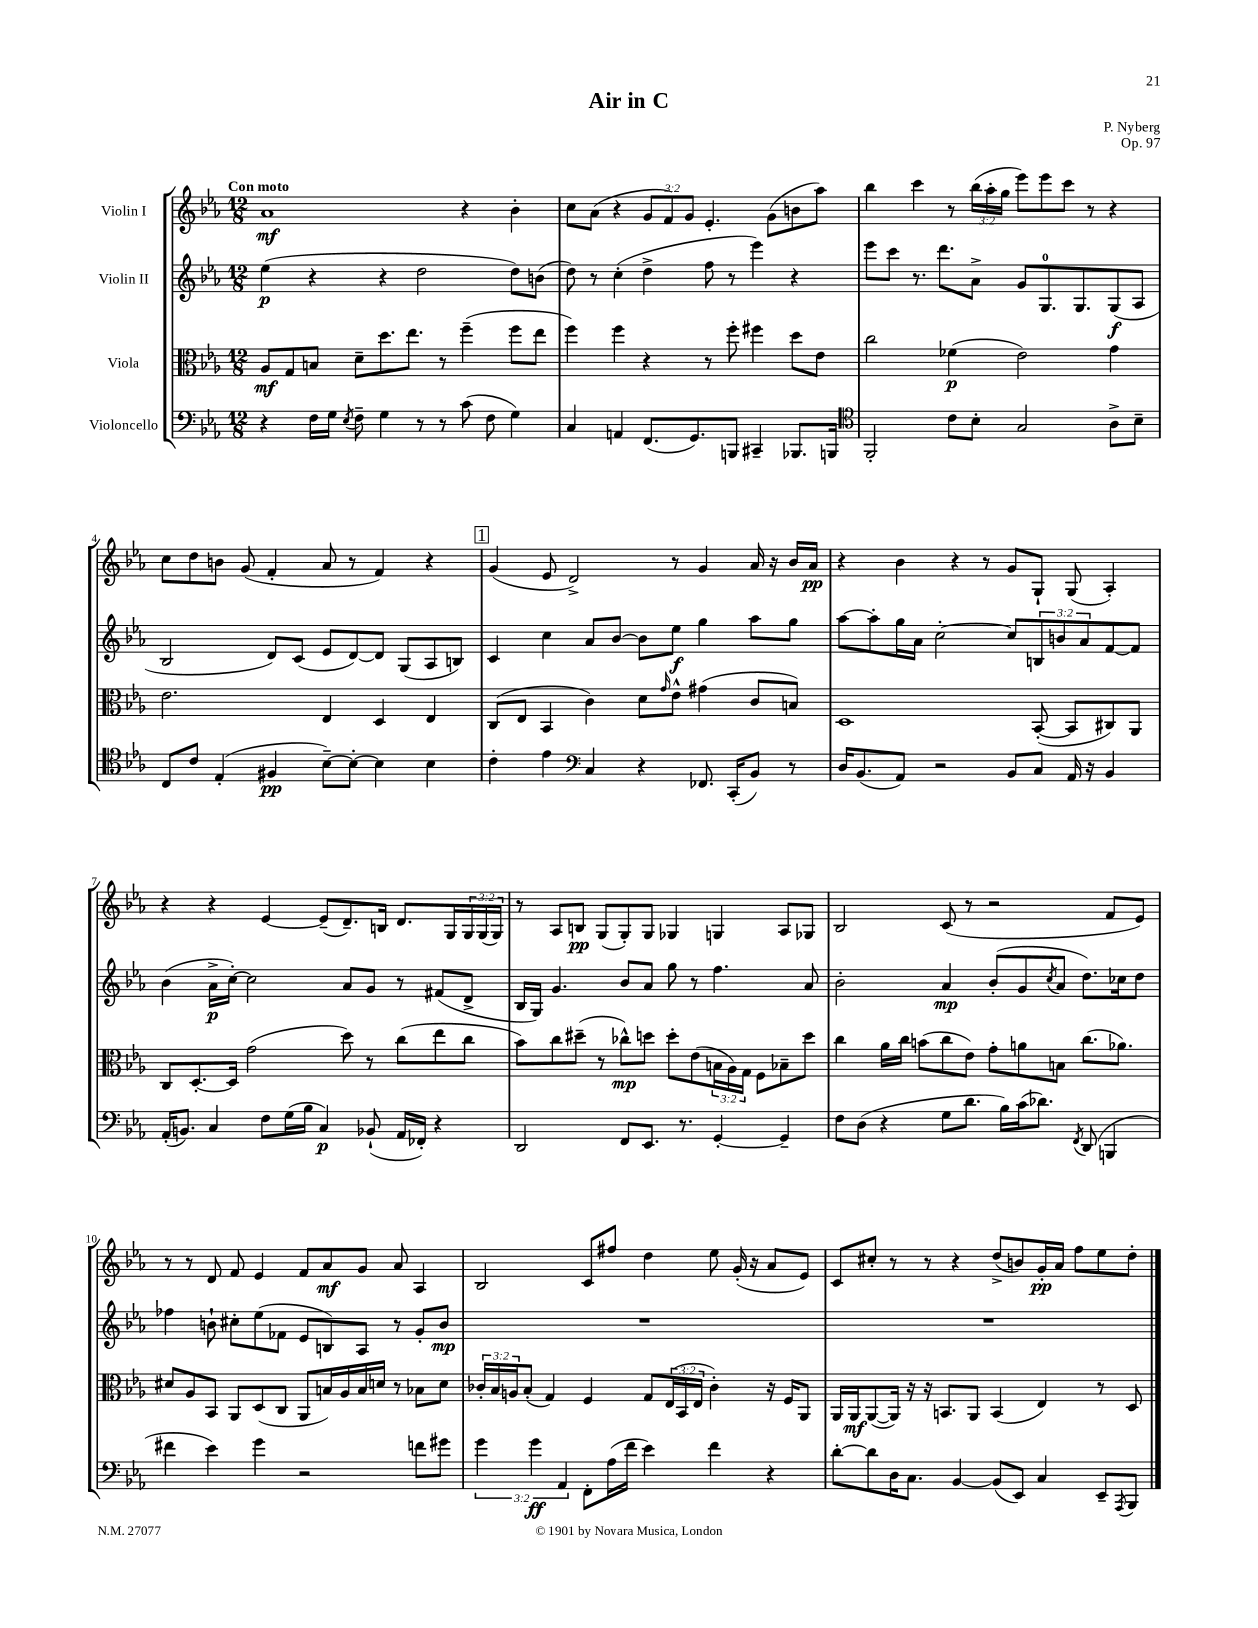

**kern	**dynam	**kern	**dynam	**kern	**dynam	**kern	**dynam
*part4	*part4	*part3	*part3	*part2	*part2	*part1	*part1
*staff4	*staff4	*staff3	*staff3	*staff2	*staff2	*staff1	*staff1
*I"Violoncello	*	*I"Viola	*	*I"Violin II	*	*I"Violin I	*
*clefF4	*	*clefC3	*	*clefG2	*	*clefG2	*
*k[b-e-a-]	*	*k[b-e-a-]	*	*k[b-e-a-]	*	*k[b-e-a-]	*
*M12/8	*	*M12/8	*	*M12/8	*	*M12/8	*
=1	=1	=1	=1	=1	=1	=1	=1
!	!	!	!	!	!	!LO:TX:a:B:t=Con moto	!
4r	.	8A-/L	mf	(4ee-\	p	1a-	mf
.	.	8G/	.	.	.	.	.
16F\LL	.	8Bn/J	.	4r	.	.	.
16G\JJ	.	.	.	.	.	.	.
8qE-/	.	.	.	.	.	.	.
8F~\	.	8d~\L	.	.	.	.	.
4G\	.	8.dd\	.	4r	.	.	.
.	.	8.ee-\J	.	.	.	.	.
8r	.	.	.	2dd\	.	.	.
8r	.	8r	.	.	.	.	.
(8c\	.	(4ff~\	.	.	.	4r	.
8F\	.	.	.	.	.	.	.
4G\)	.	8ff\L	.	8dd\L)	.	4b-'\	.
.	.	8ee-\J	.	(8bn\J	.	.	.
=2	=2	=2	=2	=2	=2	=2	=2
4C/	.	4ff\)	.	8dd\)	.	8cc\L	.
.	.	.	.	8r	.	(8a-\J	.
4AAn/	.	4ff\	.	(4cc'\	.	4r	.
(8.FF/L	.	4r	.	4dd^\	.	12g/L	.
.	.	.	.	.	.	12f/)	.
.	.	.	.	.	.	12g/J	.
8.GG/)	.	.	.	.	.	.	.
.	.	8r	.	8ff\	.	4.e-'/	.
8BBBn/J	.	8ff'\	.	8r	.	.	.
4CC#X~/	.	4ff#X\	.	4eee-\)	.	.	.
.	.	.	.	.	.	(8g\L	.
8.BBB-X/L	.	8dd\L	.	4r	.	8bn\	.
.	.	8e-\J	.	.	.	8aa-\J)	.
16BBBn/Jk	.	.	.	.	.	.	.
=3	=3	=3	=3	=3	=3	=3	=3
*clefC4	*	*	*	*	*	*	*
2FF'/	.	2cc\	.	8eee-\L	.	4bb-\	.
.	.	.	.	8ccc\J	.	.	.
.	.	.	.	8.r	.	4ccc\	.
.	.	.	.	8.ddd\L	.	.	.
8c\L	.	(4f-X\	p	.	.	8r	.
8B-'\J	.	.	.	8a-^\J	.	(24bb-\LL	.
.	.	.	.	.	.	24aa-'\	.
.	.	.	.	.	.	24gg\JJ	.
2G/	.	2e-\)	.	8g/L	.	8eee-\L)	.
.	.	.	.	8.G/	.	8eee-\	.
.	.	.	.	.	.	8ccc\J	.
.	.	.	.	8.G/	.	.	.
.	.	.	.	.	.	8r	.
8A-^\L	.	4g\	.	(8G/	f	4r	.
8B-~\J	.	.	.	8A-/J	.	.	.
!!LO:LB:g=z
=4	=4	=4	=4	=4	=4	=4	=4
8C/L	.	2.e-\	.	2B-/	.	8cc\L	.
8c/J	.	.	.	.	.	8dd\	.
(4E-'/	.	.	.	.	.	8bn\J	.
.	.	.	.	.	.	(8g/	.
4F#X/	pp	.	.	8d/L)	.	4f'/	.
.	.	.	.	(8c/J	.	.	.
[8B-~\L)	.	4E-/	.	8e-/L	.	8a-/	.
8B-'\J_	.	.	.	[8d/)	.	8r	.
4B-\]	.	4D/	.	8d/J]	.	4f/)	.
.	.	.	.	(8G/L	.	.	.
4B-\	.	4E-/	.	8A-/	.	4r	.
.	.	.	.	8Bn/J)	.	.	.
!!LO:REH:place=s1:t=1
=5	=5	=5	=5	=5	=5	=5	=5
4c'\	.	(8C/L	.	4c/	.	(4g/	.
.	.	8E-/J	.	.	.	.	.
4e-\	.	4BB-/	.	4cc\	.	8e-/	.
.	.	.	.	.	.	2d^/)	.
*clefF4	*	*	*	*	*	*	*
4C/	.	4c\)	.	8a-/L	.	.	.
.	.	.	.	[8b-/J	.	.	.
4r	.	8d\L	.	8b-\L]	.	.	.
.	.	16qqg/	.	.	.	.	.
.	.	8e-^^\J	.	8ee-\J	f	8r	.
8.FF-X/	.	(4g#X\	.	4gg\	.	4g/	.
(16CC'/KL	.	.	.	.	.	.	.
8BB-/J)	.	8c/L	.	8aa-\L	.	16a-/	.
.	.	.	.	.	.	16r	.
8r	.	8Bn/J)	.	8gg\J	.	16b-/LL	.
.	.	.	.	.	.	16a-/JJ	pp
=6	=6	=6	=6	=6	=6	=6	=6
16D/KL	.	1D	.	[8aa-\L	.	4r	.
(8.BB-/	.	.	.	.	.	.	.
.	.	.	.	8aa-'\]	.	.	.
8AA-/J)	.	.	.	16gg\L	.	4b-\	.
.	.	.	.	16a-\JJ	.	.	.
2r	.	.	.	[2cc'\	.	.	.
.	.	.	.	.	.	4r	.
.	.	.	.	.	.	8r	.
8BB-/L	.	.	.	8cc/L]	.	8g/L	.
8C/J	.	([8BB-'/	.	12Bn/	.	8G`/J	.
.	.	.	.	12bn/	.	.	.
16AA-/	.	8BB-/L]	.	.	.	(8G/	.
.	.	.	.	12a-/	.	.	.
16r	.	.	.	.	.	.	.
4BB-/	.	8C#X/)	.	[8f/	.	4A-'/)	.
.	.	8AA-/J	.	8f/J]	.	.	.
!!LO:LB:g=z
=7	=7	=7	=7	=7	=7	=7	=7
(16AA-'/KL	.	8C/L	.	(4b-\	.	4r	.
8.BBn/J)	.	.	.	.	.	.	.
.	.	[8.D'/	.	.	.	.	.
4C/	.	.	.	16a-^\LL	p	4r	.
.	.	16D/Jk]	.	[16cc'\JJ)	.	.	.
.	.	(2g\	.	2cc\]	.	.	.
8F\L	.	.	.	.	.	[4e-/	.
(16G\L	.	.	.	.	.	.	.
16B-\JJ	.	.	.	.	.	.	.
4C/)	p	.	.	.	.	(8e-~/L]	.
.	.	8dd\)	.	8a-/L	.	8.d~/)	.
(8BB-X`/	.	8r	.	8g/J	.	.	.
.	.	.	.	.	.	16Bn/Jk	.
16AA-/LL	.	(8cc\L	.	8r	.	8.d/L	.
16FF-X'/JJ)	.	.	.	.	.	.	.
4r	.	8ee-\	.	(8f#X/L	.	.	.
.	.	.	.	.	.	16G/L	.
.	.	8cc\J	.	8d^/J	.	24G/	.
.	.	.	.	.	.	(24G/	.
.	.	.	.	.	.	24G/JJ)	.
=8	=8	=8	=8	=8	=8	=8	=8
2DD/	.	8b-\L)	.	16B-/LL	.	8r	.
.	.	.	.	16G/JJ)	.	.	.
.	.	8cc\	.	4.g/	.	8A-/L	.
.	.	(8dd#X~\J	.	.	.	8Bn/J	pp
.	.	8r	.	.	.	(8G/L	.
8FF/L	.	8cc-X^^\L)	mp	8b-/L	.	8G'/)	.
8.EE-/J	.	8ddn\J	.	8a-/J	.	8G/J	.
.	.	8dd'\L	.	8gg\	.	4G-X/	.
8.r	.	.	.	.	.	.	.
.	.	(8e-\	.	8r	.	.	.
[4GG'/	.	24Bn\L	.	4.ff\	.	4Gn/	.
.	.	24A-\)	.	.	.	.	.
.	.	24G\JJ	.	.	.	.	.
.	.	8F\L	.	.	.	.	.
4GG~/]	.	8B-X~\	.	.	.	8A-/L	.
.	.	8dd\J	.	8a-/	.	8G-X/J	.
=9	=9	=9	=9	=9	=9	=9	=9
8F\L	.	4cc\	.	2b-'\	.	2B-/	.
(8D\J	.	.	.	.	.	.	.
4r	.	16a-\LL	.	.	.	.	.
.	.	16cc\JJ	.	.	.	.	.
.	.	(8bn\L	.	.	.	.	.
8G\L	.	8cc\	.	4a-/	mp	(8c/	.
8.d\J	.	8e-\J)	.	.	.	8r	.
.	.	8g'\L	.	(8b-'/L	.	2r	.
16B-\LL)	.	.	.	.	.	.	.
(16c\J	.	8an\	.	8g/	.	.	.
8.d-X\J)	.	.	.	.	.	.	.
.	.	.	.	8qcc/	.	.	.
.	.	8Bn\J	.	8a-/J	.	.	.
8qFF/	.	.	.	.	.	.	.
(8DD/	.	(8.cc\L	.	8.dd\L)	.	.	.
4BBBn/	.	.	.	.	.	8f/L	.
.	.	8.a-X\J)	.	16cc-X\k	.	.	.
.	.	.	.	8dd\J	.	8e-/J)	.
!!LO:LB:g=z
=10	=10	=10	=10	=10	=10	=10	=10
4f#X\	.	8d#X/L	.	4ff-X\	.	8r	.
.	.	8A-/	.	.	.	8r	.
4e-\)	.	8BB-/J	.	8bn`\	.	8d/	.
.	.	8AA-/L	.	8cc#X'\L	.	8f/	.
4g\	.	(8D/	.	(8ee-\	.	4e-/	.
.	.	8C/J	.	8f-X\J	.	.	.
2r	.	8AA-/L	.	8e-/L	.	8f/L	.
.	.	16Bn/L)	.	8Bn/)	.	8a-/	mf
.	.	16A-/	.	.	.	.	.
.	.	16B/	.	8A-/J	.	8g/J	.
.	.	16dn/JJ	.	.	.	.	.
.	.	8r	.	8r	.	8a-/	.
8fn\L	.	8B-X\L	.	8g'/L	.	4A-/	.
8g#X\J	.	8d\J	.	8b/J	mp	.	.
=11	=11	=11	=11	=11	=11	=11	=11
6g\	.	24c-X'/LL	.	1.r	.	2B-/	.
.	.	24B-/	.	.	.	.	.
.	.	24An/J	.	.	.	.	.
.	.	(8B-'/J	.	.	.	.	.
6g\	ff	.	.	.	.	.	.
.	.	4G/)	.	.	.	.	.
6AA-/	.	.	.	.	.	.	.
8FF'\L	.	4F/	.	.	.	8c/L	.
(16A-\L	.	.	.	.	.	8ff#X/J	.
16f\JJ	.	.	.	.	.	.	.
4e-\)	.	8G/L	.	.	.	4dd\	.
.	.	(24E-/L	.	.	.	.	.
.	.	24BB-/	.	.	.	.	.
.	.	24E-/JJ	.	.	.	.	.
4f\	.	4c-'\)	.	.	.	8ee-\	.
.	.	.	.	.	.	(16g'/	.
.	.	.	.	.	.	16r	.
4r	.	16r	.	.	.	8a-/L	.
.	.	16F/KL	.	.	.	.	.
.	.	8AA-/J	.	.	.	8e-/J)	.
=12	=12	=12	=12	=12	=12	=12	=12
[8d'\L	.	16AA-/LL	.	1.r	.	8c/L	.
.	.	16AA-/J	mf	.	.	.	.
8d\]	.	([8AA-/	.	.	.	8cc#X'/J	.
16D\K	.	16AA-/Jk])	.	.	.	8r	.
8.C\J	.	16r	.	.	.	.	.
.	.	16r	.	.	.	8r	.
.	.	8.BBn/L	.	.	.	.	.
[4BB-/	.	.	.	.	.	4r	.
.	.	8AA-/J	.	.	.	.	.
(8BB-/L]	.	(4BB/	.	.	.	(8dd^/L	.
8EE-/J)	.	.	.	.	.	8bn/)	.
4C/	.	4E-/)	.	.	.	16g'/L	pp
.	.	.	.	.	.	16a-/JJ	.
.	.	.	.	.	.	8ff\L	.
8EE-~/L	.	8r	.	.	.	8ee-\	.
8qAAA-/	.	.	.	.	.	.	.
8BBB-/J	.	8D/	.	.	.	8dd'\J	.
==	==	==	==	==	==	==	==
*-	*-	*-	*-	*-	*-	*-	*-
